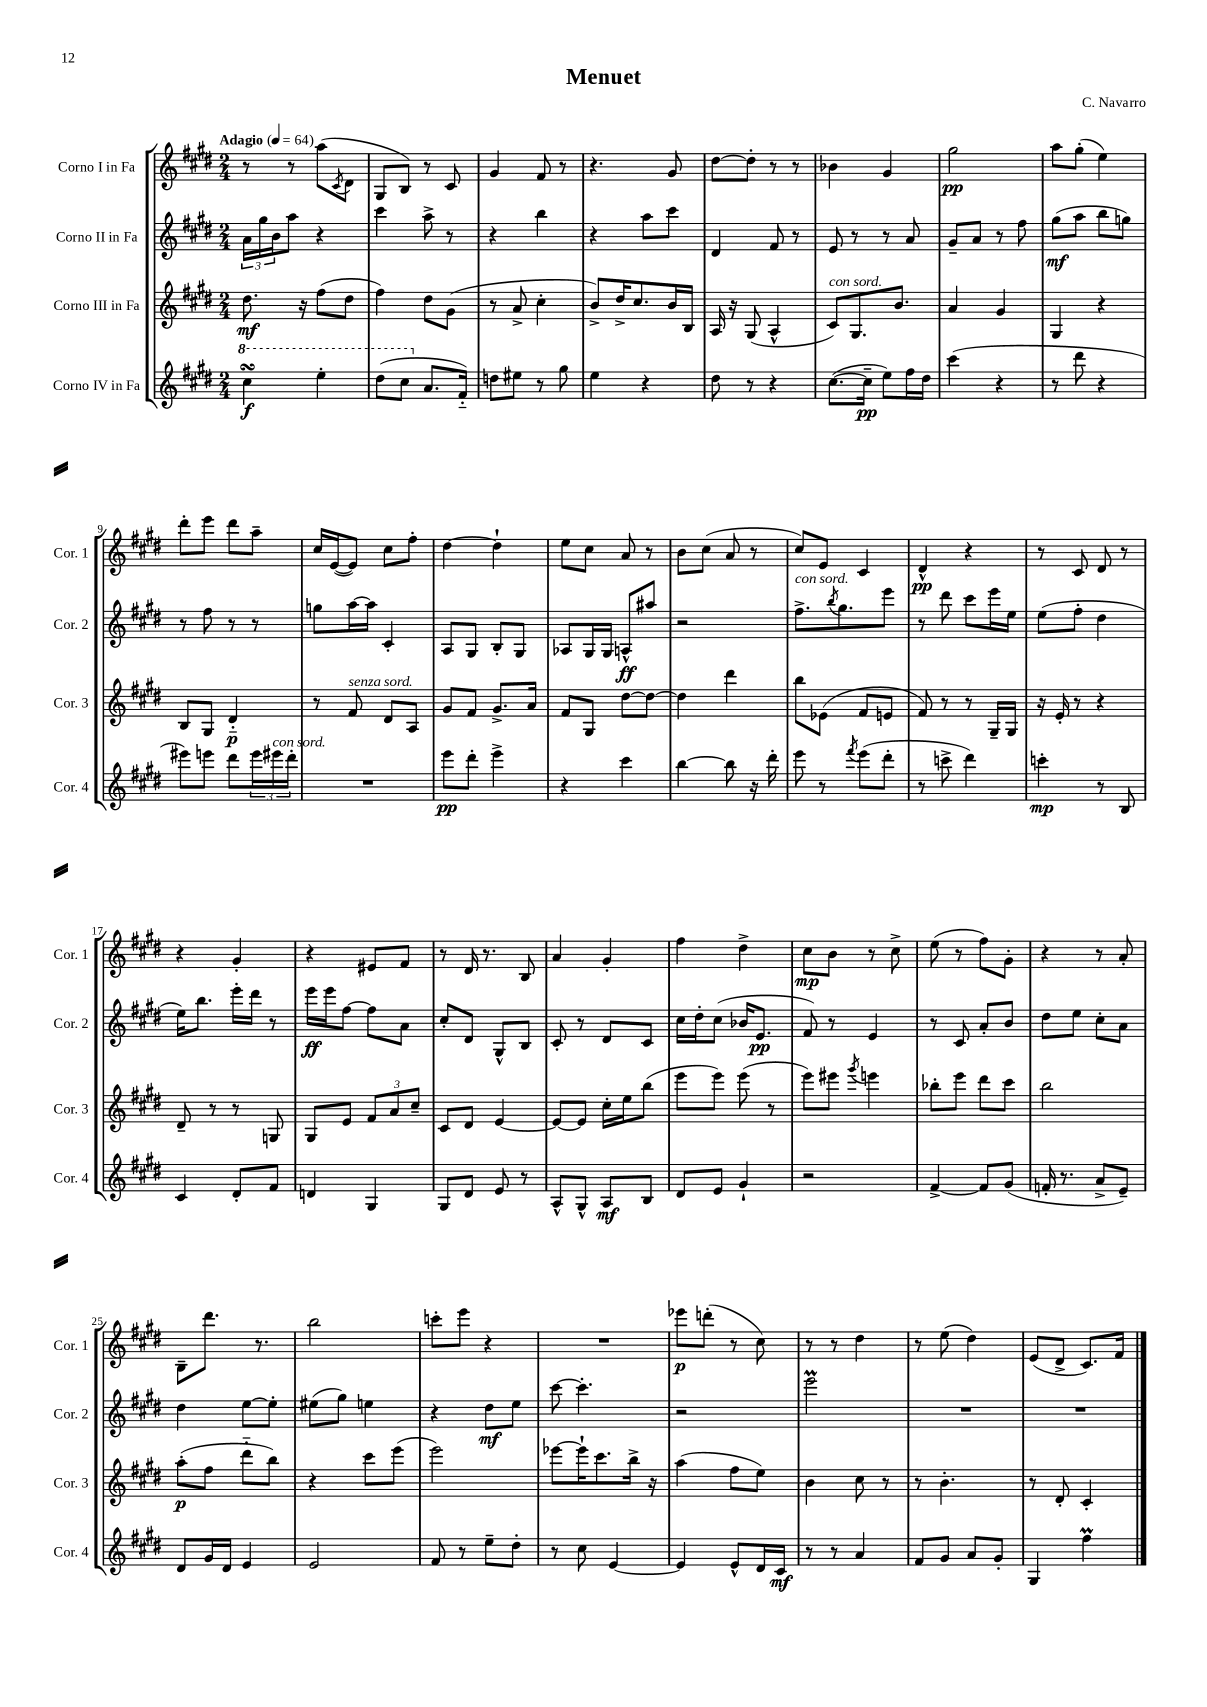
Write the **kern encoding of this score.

**kern	**kern	**kern	**kern
*staff4	*staff3	*staff2	*staff1
*clefG2	*clefG2	*clefG2	*clefG2
*k[f#c#g#d#]	*k[f#c#g#d#]	*k[f#c#g#d#]	*k[f#c#g#d#]
*M2/4	*M2/4	*M2/4	*M2/4
*MM64	*MM64	*MM64	*MM64
4ccc#	8.dd#	24a	8r
.	.	24gg#	.
.	.	24b	.
.	.	8aa	8r
.	16r	.	.
4eee'	(8ff#	4r	(8aa
.	.	.	8qc#
.	8dd#	.	8d#
=	=	=	=
(8ddd#	4ff#)	4ccc#	8G#
8ccc#	.	.	8B)
8.a	8dd#	8aa^	8r
.	(8g#	8r	8c#
16f#'~)	.	.	.
=	=	=	=
8dd	8r	4r	4g#
8ee#	8a^	.	.
8r	4cc#'	4bb	8f#
8gg#	.	.	8r
=	=	=	=
4ee	8b^)	4r	4.r
.	16dd#^	.	.
.	8.cc#	.	.
4r	.	8aa	.
.	16b	8ccc#	8g#
.	16B	.	.
=	=	=	=
8dd#	16A	4d#	[8dd#
.	16r	.	.
8r	(8G#	.	8dd#']
4r	4A^^	8f#	8r
.	.	8r	8r
=	=	=	=
([8.cc#	8c#)	8e	4b-
.	8.G#	8r	.
16cc#~]	.	.	.
8ee)	.	8r	4g#
.	8.b	.	.
16ff#	.	8a	.
16dd#	.	.	.
=	=	=	=
(4ccc#	4a	8g#~	2gg#
.	.	8a	.
4r	4g#	8r	.
.	.	8ff#	.
=	=	=	=
8r	4G#	(8gg#	8aa
8ddd#	.	8aa	(8gg#'
4r	4r	8bb	4ee)
.	.	8gg)	.
=	=	=	=
8eee#)	8B	8r	8ddd#'
8eee	8G#	8ff#	8eee
8ddd#	4d#'~	8r	8ddd#
24eee	.	8r	8aa~
24eee#	.	.	.
24ddd#'	.	.	.
=	=	=	=
2r	8r	8gg	16cc#
.	.	.	([16e
.	8f#	[16aa	8e])
.	.	16aa]	.
.	8d#	4c#'	8cc#
.	8A	.	8ff#'
=	=	=	=
8eee	8g#	8A	[4dd#
8ddd#'	8f#	8G#	.
4eee^	8.g#^	8B'	4dd#`]
.	.	8G#	.
.	16a	.	.
=	=	=	=
4r	8f#	8A-	8ee
.	8G#	16G#	8cc#
.	.	16G#	.
4ccc#	[8dd#	8A^^	8a
.	8dd#_	8aa#	8r
=	=	=	=
[4bb	4dd#]	2r	8b
.	.	.	(8cc#
8bb]	4ddd#	.	8a
16r	.	.	8r
16ddd#'	.	.	.
=	=	=	=
8eee	8bb	8.ff#^	8cc#)
8r	(8e-	.	8e
.	.	8qbb	.
.	.	8.gg#	.
8qfff#	.	.	.
(8eee	8f#	.	4c#
8ddd#'	8e	8eee	.
=	=	=	=
8r	8f#)	8r	4d#^^
8ccc^	8r	8ddd#	.
4ddd#)	8r	8ccc#	4r
.	16G#~	16eee	.
.	16G#	16ee	.
=	=	=	=
4ccc'	16r	(8ee	8r
.	16e'	.	.
.	8r	8ff#'	8c#
8r	4r	4dd#	8d#
8B	.	.	8r
=	=	=	=
4c#	8d#~	16ee)	4r
.	.	8.bb	.
.	8r	.	.
8d#'	8r	16eee'	4g#'
.	.	16ddd#	.
8f#	8G	8r	.
=	=	=	=
4d	8G#	16eee	4r
.	.	16eee	.
.	8e	[8ff#	.
4G#	12f#	8ff#]	8e#
.	12a	.	.
.	.	8a	8f#
.	12cc#~	.	.
=	=	=	=
8G#	8c#	8cc#'	8r
8d#	8d#	8d#	16d#
.	.	.	8.r
8e	[4e	8G#^^	.
8r	.	8B	8B
=	=	=	=
8A^^	8e_	8c#'	4a
8G#^^	8e]	8r	.
8A	16cc#'	8d#	4g#'
.	16ee	.	.
8B	(8bb	8c#	.
=	=	=	=
8d#	8eee	16cc#	4ff#
.	.	16dd#'	.
8e	8eee)	(8cc#	.
4g#`	(8eee	16b-	4dd#^
.	.	8.e	.
.	8r	.	.
=	=	=	=
2r	8eee)	8f#)	8cc#
.	8eee#	8r	8b
.	8qggg#	.	.
.	4eee	4e	8r
.	.	.	8cc#^
=	=	=	=
[4f#^	8bb-'	8r	(8ee
.	8eee	8c#	8r
8f#]	8ddd#	8a'	8ff#)
(8g#	8ccc#	8b	8g#'
=	=	=	=
16f'	2bb	8dd#	4r
8.r	.	.	.
.	.	8ee	.
8a^	.	8cc#'	8r
8e~)	.	8a	8a'
=	=	=	=
8d#	(8aa'	4dd#	8B~
16g#	8ff#	.	8.ddd#
16d#	.	.	.
4e	8ddd#'~	[8ee	.
.	.	.	8.r
.	8bb)	8ee']	.
=	=	=	=
2e	4r	(8ee#	2bb
.	.	8gg#)	.
.	8ccc#	4ee	.
.	(8eee	.	.
=	=	=	=
8f#	2eee)	4r	8ccc'
8r	.	.	8eee
8ee~	.	8dd#	4r
8dd#'	.	8ee	.
=	=	=	=
8r	[8eee-	[8ccc#	2r
8cc#	16eee-`]	4.ccc#']	.
.	8.ccc#	.	.
[4e	.	.	.
.	16bb^	.	.
.	16r	.	.
=	=	=	=
4e]	(4aa	2r	8eee-
.	.	.	(8ddd'
8e^^	8ff#	.	8r
16d#	8ee)	.	8cc#)
16c#	.	.	.
=	=	=	=
8r	4b	2eee	8r
8r	.	.	8r
4a	8cc#	.	4dd#
.	8r	.	.
=	=	=	=
8f#	8r	2r	8r
8g#	4.b'	.	(8ee
8a	.	.	4dd#)
8g#'	.	.	.
=	=	=	=
4G#	8r	2r	(8e
.	8d#'	.	8d#^
4ff#	4c#'	.	8.c#)
.	.	.	16f#
==	==	==	==
*-	*-	*-	*-
